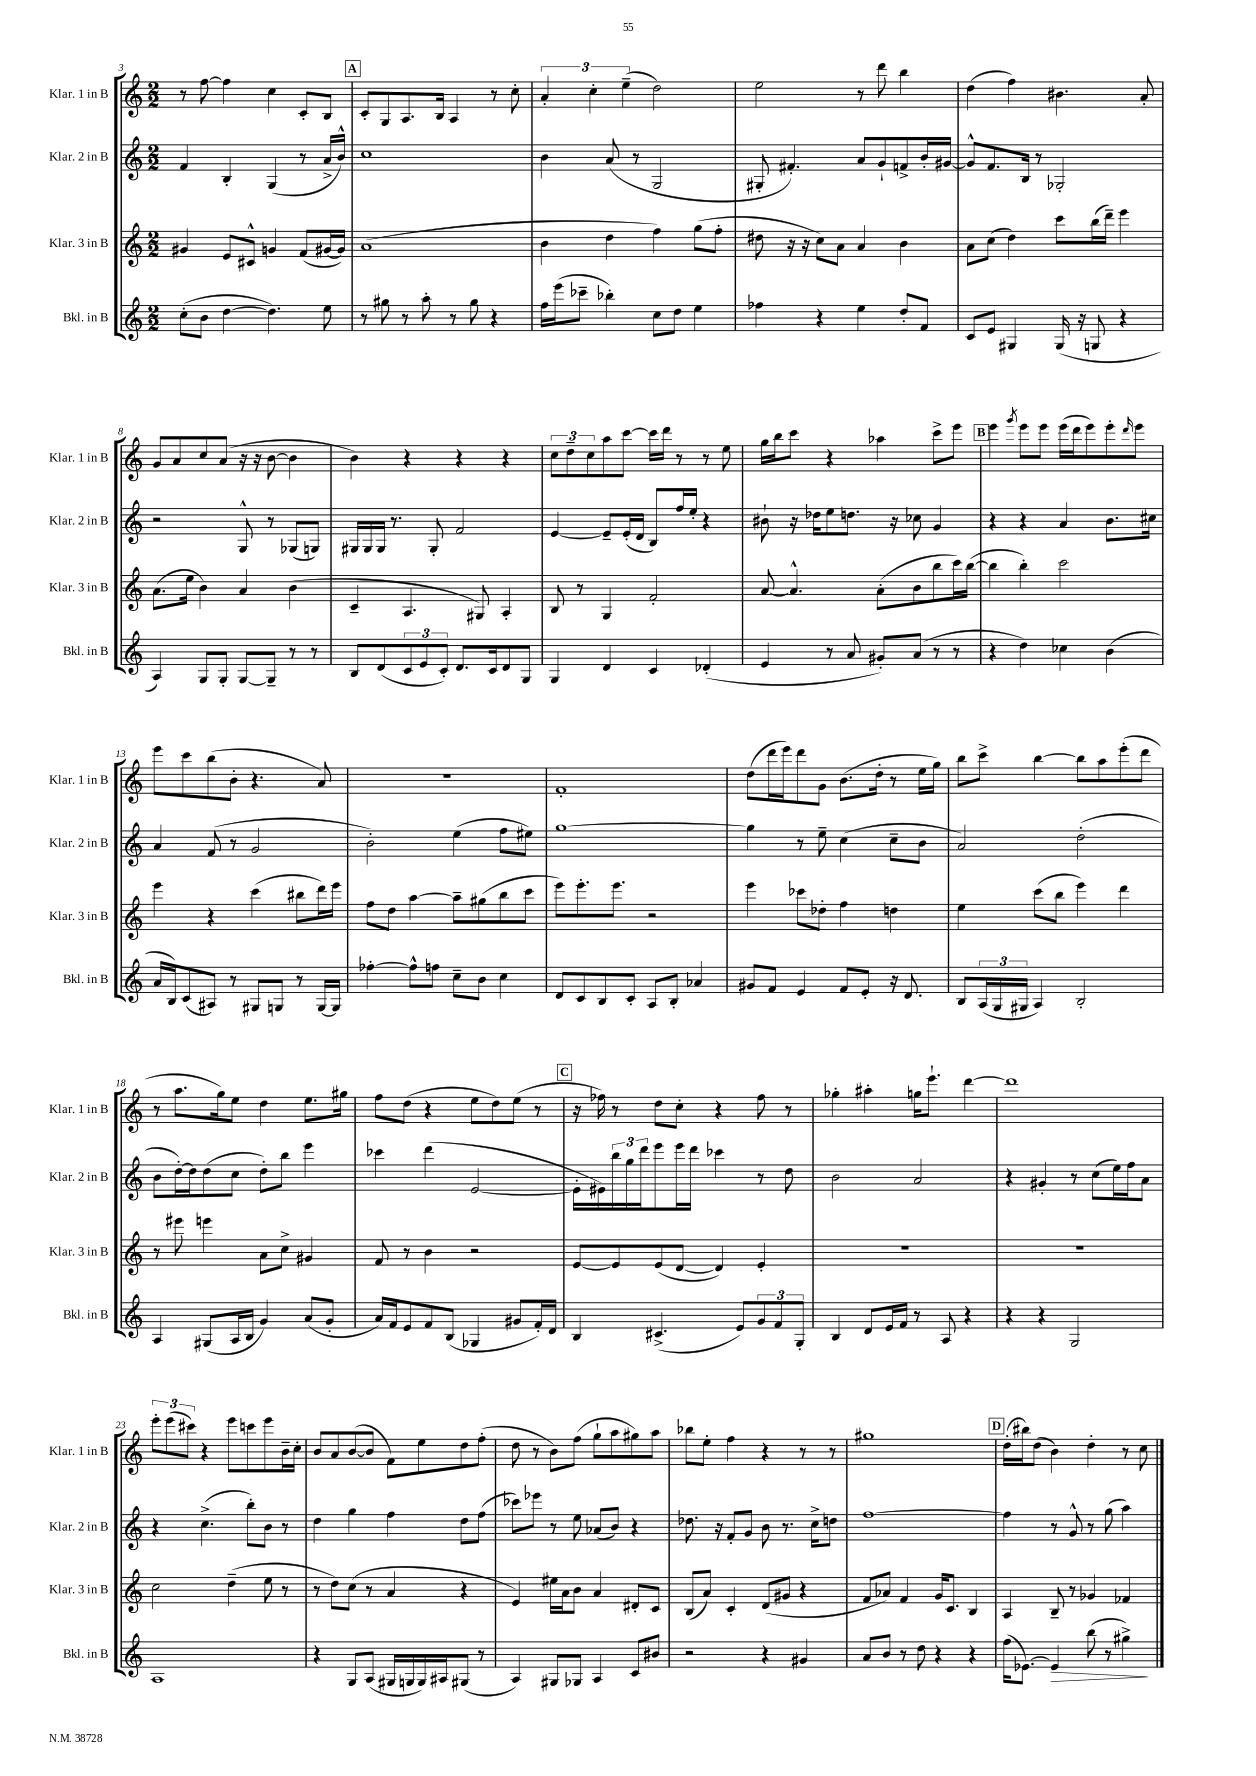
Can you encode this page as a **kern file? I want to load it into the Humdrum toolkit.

**kern	**dynam	**kern	**kern	**kern
*part4	*part4	*part3	*part2	*part1
*staff4	*staff4	*staff3	*staff2	*staff1
*I"Bkl. in B	*	*I"Klar. 3 in B	*I"Klar. 2 in B	*I"Klar. 1 in B
*I'Bkl. in B	*	*I'Klar. 3 in B	*I'Klar. 2 in B	*I'Klar. 1 in B
*clefG2	*	*clefG2	*clefG2	*clefG2
*k[]	*	*k[]	*k[]	*k[]
*M2/2	*	*M2/2	*M2/2	*M2/2
=3	=3	=3	=3	=3
(8cc'\L	.	4g#X/	4f/	8r
8b\J	.	.	.	[8ff\
[4dd\	.	8e/L	4B'/	4ff\]
.	.	8c#X^^/J	.	.
4.dd\])	.	4gn/	(4G/	4cc\
.	.	(8f/L	8r	8c'/L
8ee\	.	[16g#X/L	16a^/LL	8B/J
.	.	16g#/JJ])	16b^^/JJ)	.
!!LO:REH:place=s1:t=A
=4	=4	=4	=4	=4
8r	.	(1a	1cc	8c'/L
8gg#X\	.	.	.	8G/
8r	.	.	.	8.A/
8aa'\	.	.	.	.
.	.	.	.	16B/Jk
8r	.	.	.	4A/
8gg#\	.	.	.	.
4r	.	.	.	8r
.	.	.	.	8cc'\
=5	=5	=5	=5	=5
16ff\LL	.	4b\	4b\	6a'/
(16eee\J	.	.	.	.
8ccc-X~\J	.	.	.	.
.	.	.	.	6cc'\
4bb-X'\)	.	4dd\	(8a/	.
.	.	.	.	(6ee~\
.	.	.	8r	.
8cc\L	.	4ff\)	2G/	2dd\)
8dd\J	.	.	.	.
4ee\	.	(8gg\L	.	.
.	.	8ff'\J	.	.
=6	=6	=6	=6	=6
4ff-X\	.	8dd#X\	8G#X'/	2ee\
.	.	16r	4.f#X'/)	.
.	.	16r	.	.
4r	.	8cc\L)	.	.
.	.	8a\J	.	.
4ee\	.	4a/	8a/L	8r
.	.	.	8g`/	8ddd\
8dd'/L	.	4b\	8fn^/	4bb\
8f/J	.	.	16b'/L	.
.	.	.	[16g#X/JJ	.
=7	=7	=7	=7	=7
8c/L	.	8a\L	8g#^^/L]	(4dd\
8e/J	.	(8cc\J	8.f/	.
4G#X/	.	4dd\)	.	4ff\)
.	.	.	16B/Jk	.
.	.	.	8r	.
(16G#/	.	8ccc\L	2G-X'/	4.b#X\
16r	.	.	.	.
8Gn/	.	(16bb\L	.	.
.	.	16ddd~\JJ)	.	.
4r	.	4eee\	.	.
.	.	.	.	8a'/
!!LO:LB:g=z
=8	=8	=8	=8	=8
4A/)	.	(8.a\L	2r	8g/L
.	.	.	.	8a/
.	.	16ee\Jk	.	.
8G/L	.	4b\)	.	8cc/
8G'/J	.	.	.	(8a/J
[8G/L	.	4a/	8G^^/	16r
.	.	.	.	16r
8G~/J]	.	.	8r	[8b\
8r	.	(4b\	(8G-X/L	4b\]
8r	.	.	8Gn/J)	.
=9	=9	=9	=9	=9
8B/L	.	4c~/	16G#X/LL	4b\)
.	.	.	16G#/	.
(8d/	.	.	16G#/JJ	.
.	.	.	8.r	.
12c/	.	4.A/	.	4r
12e/	.	.	.	.
.	.	.	8G#'/	.
12c'/J)	.	.	.	.
8.d/L	.	.	2f/	4r
.	.	8G#X/)	.	.
16c/k	.	.	.	.
8d/	.	4A'/	.	4r
8G/J	.	.	.	.
=10	=10	=10	=10	=10
4G/	.	8B/	[4e/	12cc\L
.	.	.	.	12dd~\
.	.	8r	.	.
.	.	.	.	12cc\
4d/	.	4G/	8e~/L]	8aa\
.	.	.	(16e'/L	[8ccc\J
.	.	.	16d/JJ	.
4c/	.	2f'/	8B/L)	16ccc\LL]
.	.	.	.	16ddd\JJ
.	.	.	16ff/L	8r
.	.	.	16ee'/JJ	.
(4d-X'/	.	.	4r	8r
.	.	.	.	8ee\
=11	=11	=11	=11	=11
4e/	.	[8a/	8b#X`\	16gg\LL
.	.	.	.	16bb\J
.	.	4.a^^/]	16r	8ccc\J
.	.	.	16dd-X\KL	.
8r	.	.	8ee\	4r
8a/	.	.	8.ddn\J	.
8g#X'/L)	.	(8a'\L	.	4aa-X\
.	.	.	16r	.
(8a/J	.	8b\	8cc-X\	.
8r	.	8bb\	4g/	8ccc^\L
8r	.	16ccc\L)	.	8eee\J
.	.	([16bb\JJ	.	.
!!LO:REH:place=s1:t=B
=12	=12	=12	=12	=12
4r	.	4bb\]	4r	4eee\
.	.	.	.	8qggg/
4dd\)	.	4bb'\)	4r	8eee\L
.	.	.	.	8eee\J
4cc-X\	.	2ccc\	4a/	(16eee\LL
.	.	.	.	16ddd\J
.	.	.	.	8eee\)
(4b\	.	.	8.b\L	8eee'\
.	.	.	.	16qqddd/
.	.	.	.	8eee\J
.	.	.	16cc#X\Jk	.
!!LO:LB:g=z
=13	=13	=13	=13	=13
16a/LL	.	4eee\	4a/	8eee\L
16B/J)	.	.	.	.
(8c/	.	.	.	8ccc\
8A#X/J)	.	4r	(8f/	(8bb\
8r	.	.	8r	8b'\J
8G#X/L	.	(4ccc\	2g/	4.r
8Gn/J	.	.	.	.
8r	.	8bb#X\L	.	.
[16G/LL	.	16ddd\L)	.	8a/)
16G/JJ]	.	16eee\JJ	.	.
=14	=14	=14	=14	=14
[4ff-X'\	.	8ff\L	2b'\)	1r
.	.	8dd\J	.	.
8ff-^^\L]	.	[4aa\	.	.
8ffn\J	.	.	.	.
8cc~\L	.	8aa~\L]	(4ee\	.
8b\J	.	(8gg#X\	.	.
4cc\	.	8bb\	8ff\L	.
.	.	8ccc\J	8ee#X\J)	.
=15	=15	=15	=15	=15
8d/L	.	8eee\L)	[1gg	1f'
8c/	.	8.eee'\	.	.
8B/	.	.	.	.
.	.	8.eee\J	.	.
8c'/J	.	.	.	.
8A/L	.	2r	.	.
8B'/J	.	.	.	.
4a-X/	.	.	.	.
=16	=16	=16	=16	=16
8g#X/L	.	4eee\	4gg\]	(8dd\L
8f/J	.	.	.	16ddd\L
.	.	.	.	16eee\J)
4e/	.	8ccc-X\L	8r	8ddd\
.	.	8dd-X'\J	8ee~\	8g\J
8f/L	.	4ff\	(4cc\	(8.b\L
8e'/J	.	.	.	.
.	.	.	.	16dd'\Jk
16r	.	4ddn\	8cc~\L	8r
8.d/	.	.	.	.
.	.	.	8b\J	16ee\LL
.	.	.	.	16gg\JJ)
=17	=17	=17	=17	=17
8B/L	.	4ee\	2a/)	8bb\L
(24A/L	.	.	.	8ccc^\J
24G/	.	.	.	.
24G#X/JJ	.	.	.	.
4A/)	.	(8ccc\L	.	[4bb\
.	.	8bb\J	.	.
2B'/	.	4eee\)	(2dd'\	8bb\L]
.	.	.	.	8aa\
.	.	4ddd\	.	(8eee'\
.	.	.	.	8ddd\J
!!LO:LB:g=z
=18	=18	=18	=18	=18
4A/	.	8r	8b\L	8r
.	.	8eee#X\	[16dd'\L)	8.aa\L
.	.	.	16dd\J]	.
(8G#X/L	.	4eeen\	(8dd\	.
.	.	.	.	16gg\k)
16A/L	.	.	8cc\J	8ee\J
16B/JJ	.	.	.	.
4g/)	.	8a\L	8dd'\L)	4dd\
.	.	8cc^\J	8bb\J	.
(8a/L	.	4g#X/	4eee\	8.ee\L
8g'/J	.	.	.	.
.	.	.	.	16gg#X\Jk
=19	=19	=19	=19	=19
16a/LL)	.	8f/	4ccc-X\	8ff\L
16f/J	.	.	.	.
8e/	.	8r	.	(8dd\J
8f/	.	4b\	(4ddd\	4r
(8B/J	.	.	.	.
4G-X/	.	2r	[2e/	8ee\L
.	.	.	.	8dd\)
8g#X/L	.	.	.	(8ee\J
16f'/L)	.	.	.	8r
16d/JJ	.	.	.	.
!!LO:REH:place=s1:t=C
=20	=20	=20	=20	=20
4B/	.	[8e/L	16e'\LL]	16r
.	.	.	16e#X\)	16ff-X\)
.	.	8e/]	24bb\	8r
.	.	.	24gg\	.
.	.	.	24ddd\J	.
(4.c#X^/	.	(8e/	8eee\	8dd\L
.	.	[8d/J	16eee\L	8cc'\J
.	.	.	16ddd\JJ	.
.	.	4d/])	4ccc-X\	4r
8e/L)	.	.	.	.
12g/	.	4e'/	8r	8ff-\
12f/	.	.	.	.
.	.	.	8dd\	8r
12G'/J	.	.	.	.
=21	=21	=21	=21	=21
4B/	.	1r	2b\	4gg-X'\
8d/L	.	.	.	4aa#X'\
16e/L	.	.	.	.
16f/JJ	.	.	.	.
8r	.	.	2a/	16ggn\KL
.	.	.	.	8.eee`\J
8A/	.	.	.	.
4r	.	.	.	[4ddd\
=22	=22	=22	=22	=22
4r	.	1r	4r	1ddd]
4r	.	.	4g#X'/	.
2G/	.	.	8r	.
.	.	.	(8cc\L	.
.	.	.	16ee\L)	.
.	.	.	16ff\J	.
.	.	.	8a\J	.
!!LO:LB:g=z
=23	=23	=23	=23	=23
1A	.	2cc\	4r	12eee'\L
.	.	.	.	(12eee\
.	.	.	.	12ccc#X\J)
.	.	.	(4.cc^\	4r
.	.	(4dd~\	.	8eee\L
.	.	.	8bb'\L)	8cccn\
.	.	8ee\	8b\J	8eee\
.	.	8r	8r	16b~\L
.	.	.	.	16cc'\JJ
=24	=24	=24	=24	=24
4r	.	8r	4dd\	8b/L
.	.	8dd\L)	.	8a/
8G/L	.	(8cc\J	4gg\	([8b/
(8A/J	.	8r	.	8b/J]
16G#X/LL	.	4a/	4ff\	8f\L)
16Gn/	.	.	.	.
16G/)	.	.	.	8ee\
16A#X/J	.	.	.	.
(8G#X/J	.	4r	8dd\L	8dd\
8r	.	.	(8ff\J	(8ff'\J
=25	=25	=25	=25	=25
4A/)	.	4e/)	8ccc-X\L)	8dd\
.	.	.	8eee-X\J	8r
8G#X/L	.	16ee#X\LL	8r	8b\L)
.	.	16a\J	.	.
8G-X/J	.	8b\J	8ee\	(8ff\J
4A/	.	4a/	(8a-X/L	8gg`\L
.	.	.	8b/J)	8aa\
8c/L	.	8d#X'/L	4r	8gg#X\)
8b#X/J	.	8c/J	.	8aa\J
=26	=26	=26	=26	=26
2r	.	(8B/L	8.dd-X\	8bb-X\L
.	.	8a/J)	.	8ee'\J
.	.	.	16r	.
.	.	4c'/	8f'/L	4ff\
.	.	.	8g/J	.
4r	.	(8d/L	8b\	4r
.	.	8g#X/J	8.r	.
4g#X/	.	4r	.	8r
.	.	.	16cc^\KL	.
.	.	.	8ddn\J	8r
=27	=27	=27	=27	=27
8a/L	.	8f/L	[1ff	1gg#X
8b/J	.	8a-X/J)	.	.
8r	.	4f/	.	.
8dd\	.	.	.	.
4r	.	16g/KL	.	.
.	.	8.c/J	.	.
4r	.	4B/	.	.
!!LO:REH:place=s1:t=D
=28	=28	=28	=28	=28
(16ff\KL	.	4A/	4ff\]	(16dd'\LL
[8.e-X\J)	.	.	.	16bb#X\J)
.	.	.	.	(8dd\J
!	!LO:HP:b	!	!	!
4e-/]	>	8B~/	8r	4b\)
.	.	8r	8g^^/	.
(8bb\	.	4g-X/	8r	4dd'\
8r	.	.	(8gg\	.
4gg#X^\)	.	4f-X/	4aa\)	8r
.	.	.	.	8cc\
.	]	.	.	.
==	==	==	==	==
*-	*-	*-	*-	*-
